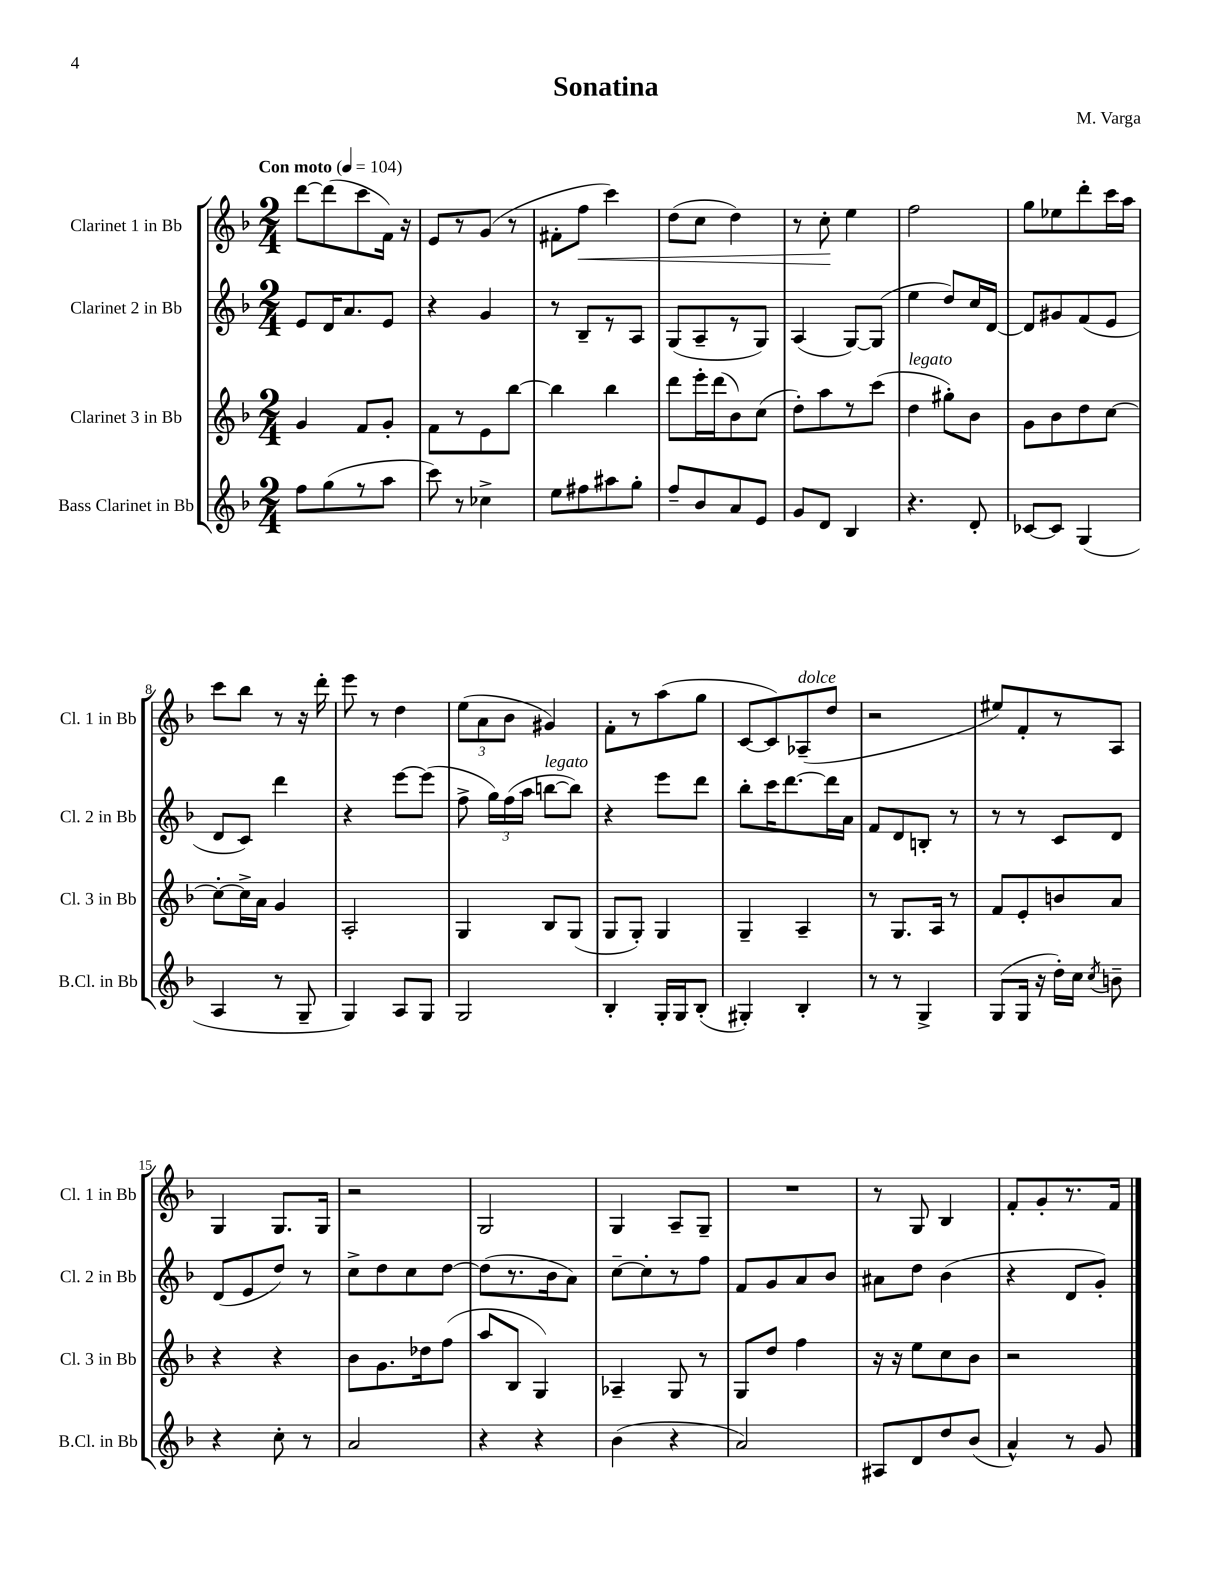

**kern	**kern	**kern	**kern
*staff4	*staff3	*staff2	*staff1
*clefG2	*clefG2	*clefG2	*clefG2
*k[b-]	*k[b-]	*k[b-]	*k[b-]
*M2/4	*M2/4	*M2/4	*M2/4
*MM104	*MM104	*MM104	*MM104
8ff\L	4g/	8e/L	[8ddd\L
(8gg\	.	16d/K	(8ddd\]
.	.	8.a/	.
8r	8f/L	.	8ccc\
8aa\J	8g'/J	8e/J	16f\Jk)
.	.	.	16r
=	=	=	=
8ccc\)	8f\L	4r	8e/L
8r	8r	.	8r
4cc-^\	8e\	4g/	(8g/J
.	[8bb-\J	.	8r
=	=	=	=
8ee\L	4bb-\]	8r	8f#'\L
8ff#\	.	8B-~/L	8ff\J
8aa#\	4bb-\	8r	4ccc\)
8gg'\J	.	8A/J	.
=	=	=	=
8ff~/L	8ddd\L	(8G/L	(8dd\L
8b-/	16eee'\L	8A~/	8cc\J
.	(16ddd\J	.	.
8a/	8b-\)	8r	4dd\)
8e/J	(8cc\J	8G/J)	.
=	=	=	=
8g/L	8dd'\L)	(4A/	8r
8d/J	8aa\	.	8cc'\
4B-/	8r	[8G/L)	4ee\
.	(8ccc\J	(8G/]J	.
=	=	=	=
4.r	4dd\	4ee\	2ff\
.	8gg#'\L)	8dd/L)	.
8d'/	8b-\J	16cc/L	.
.	.	[16d/JJ	.
=	=	=	=
[8c-/L	8g\L	8d/]L	8gg\L
8c-/]J	8b-\	8g#/	8ee-\
(4G/	8dd\	(8f/	8ddd'\
.	[8cc\J	8e/J	16ccc\L
.	.	.	16aa\JJ
=	=	=	=
4A/	8cc'\_L	8d/L	8ccc\L
.	16cc^\]L	8c/J)	8bb-\J
.	16a\JJ	.	.
8r	4g/	4ddd\	8r
8G~/	.	.	16r
.	.	.	16ddd'\
=	=	=	=
4G/)	2A'/	4r	8eee\
.	.	.	8r
8A/L	.	[8eee\L	4dd\
8G/J	.	(8eee\]J	.
=	=	=	=
2G/	4G/	8ff^\	(12ee\L
.	.	.	12a\
.	.	24gg\LL)	.
.	.	(24ff\	12b-\J
.	.	24aa\JJ	.
.	8B-/L	[8bb\L	4g#/)
.	(8G/J	8bb\]J)	.
=	=	=	=
4B-'/	8G/L	4r	8f'\L
.	8G'/J)	.	8r
16G'/LL	4G/	8eee\L	(8aa\
16G/J	.	.	.
(8B-'/J	.	8ddd\J	8gg\J
=	=	=	=
4G#'/)	4G~/	8bb-'\L	[8c/L
.	.	16ccc\K	8c/])
.	.	[8.ddd\	.
4B-'/	4A~/	.	(8A-~/
.	.	16ddd\]L	8dd/J
.	.	16a\JJ	.
=	=	=	=
8r	8r	8f/L	2r
8r	8.G/L	8d/	.
4G^/	.	8B'/J	.
.	16A/Jk	.	.
.	8r	8r	.
=	=	=	=
(8G/L	8f/L	8r	8ee#/L)
16G/Jk	8e'/	8r	8f'/
16r	.	.	.
16dd'\LL)	8b/	8c/L	8r
16cc\JJ	.	.	.
8qcc/	.	.	.
8b~\	8a/J	8d/J	8A/J
=	=	=	=
4r	4r	(8d/L	4G/
.	.	8e/	.
8cc'\	4r	8dd/J)	8.G/L
8r	.	8r	.
.	.	.	16G/Jk
=	=	=	=
2a/	8b-\L	8cc^\L	2r
.	8.g\	8dd\	.
.	.	8cc\	.
.	16dd-\k	.	.
.	(8ff\J	[8dd\J	.
=	=	=	=
4r	8aa/L	(8dd\]L	2G/
.	8B-/J	8.r	.
4r	4G/)	.	.
.	.	16b-\k	.
.	.	8a\J)	.
=	=	=	=
(4b-\	4A-~/	[8cc~\L	4G/
.	.	8cc'\]	.
4r	8G/	8r	8A~/L
.	8r	8ff\J	8G~/J
=	=	=	=
2a/)	8G/L	8f/L	2r
.	8dd/J	8g/	.
.	4ff\	8a/	.
.	.	8b-/J	.
=	=	=	=
8A#/L	16r	8a#\L	8r
.	16r	.	.
8d/	8ee\L	8dd\J	8G/
8dd/	8cc\	(4b-\	4B-/
(8b-/J	8b-\J	.	.
=	=	=	=
4a^^/)	2r	4r	8f'/L
.	.	.	8g'/
8r	.	8d/L	8.r
8g/	.	8g'/J)	.
.	.	.	16f/Jk
==	==	==	==
*-	*-	*-	*-
